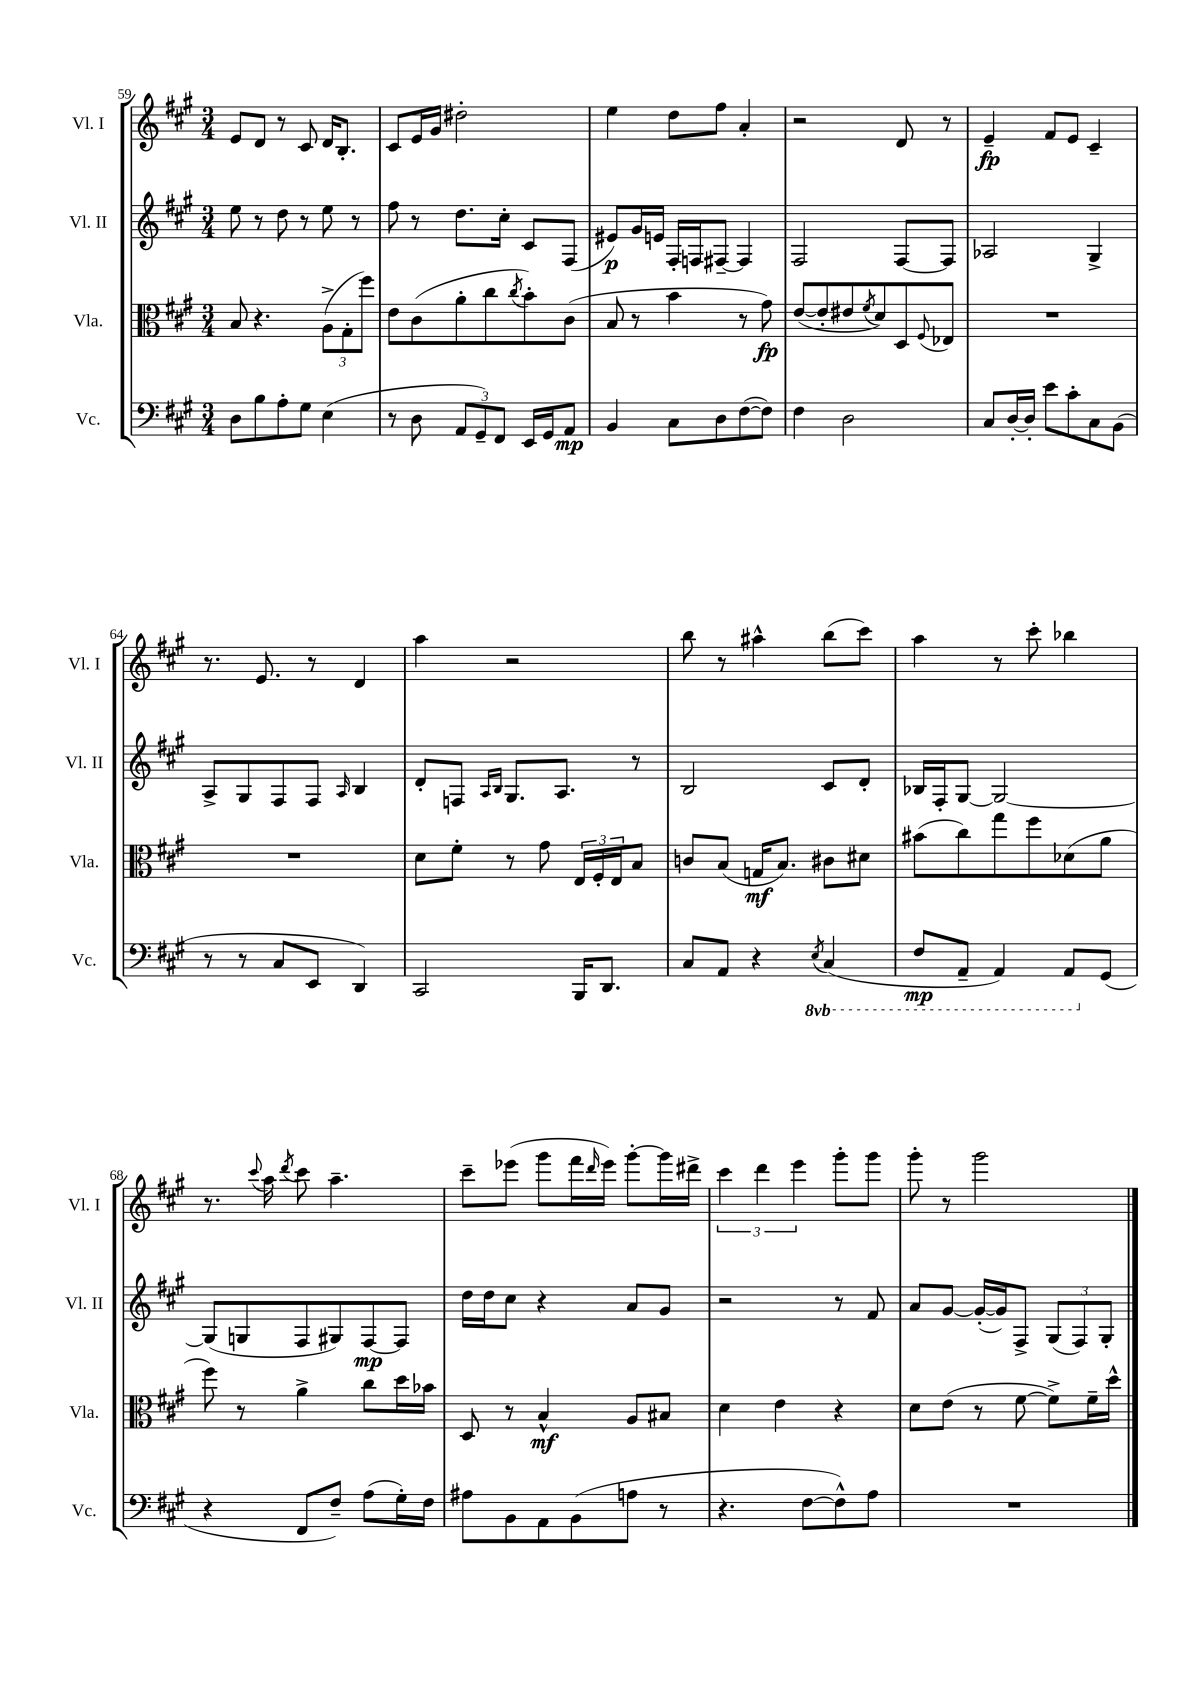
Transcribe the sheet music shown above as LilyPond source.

<<
\new StaffGroup <<
\new Staff = "s0" \with { instrumentName = "Vl. I" shortInstrumentName = "Vl. I" } {
    \clef treble \key a \major \numericTimeSignature \time 3/4
    e'8 d'8 r8 cis'8 d'16 b8.-. |
    cis'8 e'16 gis'16 dis''2-. |
    e''4 d''8 fis''8 a'4-. |
    r2 d'8 r8 |
    e'4--\fp fis'8 e'8 cis'4-- |
    r8. e'8. r8 d'4 |
    a''4 r2 |
    b''8 r8 ais''4-^ b''8( cis'''8) |
    a''4 r8 cis'''8-. bes''4 |
    r8. \appoggiatura { cis'''8 } a''16 \acciaccatura { d'''8 } cis'''8 a''4.-- |
    cis'''8-- ees'''8( gis'''8 fis'''16 \grace { d'''16 } ees'''16) gis'''8~-. gis'''16 dis'''16-> |
    \tuplet 3/2 { cis'''4 d'''4 e'''4 } gis'''8-. gis'''8 |
    gis'''8-. r8 gis'''2 \bar "|." |
}
\new Staff = "s1" \with { instrumentName = "Vl. II" shortInstrumentName = "Vl. II" } {
    \clef treble \key a \major \numericTimeSignature \time 3/4
    e''8 r8 d''8 r8 e''8 r8 |
    fis''8 r8 d''8. cis''16-. cis'8 fis8( |
    eis'8\p) gis'16 e'16 fis16-. f16 fis8~-- fis4 |
    fis2 fis8~ fis8 |
    aes2 gis4-> |
    a8-> gis8 fis8 fis8 \grace { a16 } b4 |
    d'8-. f8 \grace { a16 b16 } gis8. a8. r8 |
    b2 cis'8 d'8-. |
    bes16 fis16-. gis8~ gis2~ |
    gis8( g8 fis8 gis8) fis8~\mp fis8 |
    d''16 d''16 cis''8 r4 a'8 gis'8 |
    r2 r8 fis'8 |
    a'8 gis'8~ gis'16~-.( gis'16) fis8-> \tuplet 3/2 { gis8( fis8) gis8-. } \bar "|." |
}
\new Staff = "s2" \with { instrumentName = "Vla." shortInstrumentName = "Vla." } {
    \clef alto \key a \major \numericTimeSignature \time 3/4
    b8 r4. \tuplet 3/2 { a8->( gis8-. fis''8) } |
    e'8 cis'8( a'8-. cis''8 \acciaccatura { cis''8 } b'8-.) cis'8( |
    b8 r8 b'4 r8 gis'8\fp) |
    e'8~( e'8-. eis'8 \acciaccatura { fis'8 } d'8) d8 \appoggiatura { fis8 } ees8 |
    R2. |
    R2. |
    d'8 fis'8-. r8 gis'8 \tuplet 3/2 { e16 fis16-. e16 } b8 |
    c'8 b8( g16\mf b8.) cis'8 dis'8 |
    bis'8( cis''8) gis''8 fis''8 des'8( a'8 |
    fis''8) r8 a'4-> cis''8 d''16 bes'16 |
    d8 r8 b4-^\mf a8 bis8 |
    d'4 e'4 r4 |
    d'8 e'8( r8 fis'8~ fis'8->) fis'16-- d''16-^ \bar "|." |
}
\new Staff = "s3" \with { instrumentName = "Vc." shortInstrumentName = "Vc." } {
    \clef bass \key a \major \numericTimeSignature \time 3/4 \set Staff.ottavationMarkups = #ottavation-simple-ordinals
    d8 b8 a8-. gis8 e4( |
    r8 d8 \tuplet 3/2 { a,8 gis,8--) fis,8 } e,16 gis,16 a,8\mp |
    b,4 cis8 d8 fis8~( fis8) |
    fis4 d2 |
    cis8 d16~-. d16-. e'8 cis'8-. cis8 b,8( |
    r8 r8 cis8 e,8 d,4) |
    cis,2 b,,16 d,8. |
    cis8 a,8 r4 \ottava #-1 \acciaccatura { e,8 } cis,4( |
    fis,8\mp a,,8-- a,,4) a,,8 \ottava #0 gis,8( |
    r4 fis,8 fis8--) a8( gis16-.) fis16 |
    ais8 b,8 a,8 b,8( a8 r8 |
    r4. fis8~ fis8-^) a8 |
    R2. \bar "|." |
}
>>
>>
\layout { \context { \Score currentBarNumber = #59 } }
